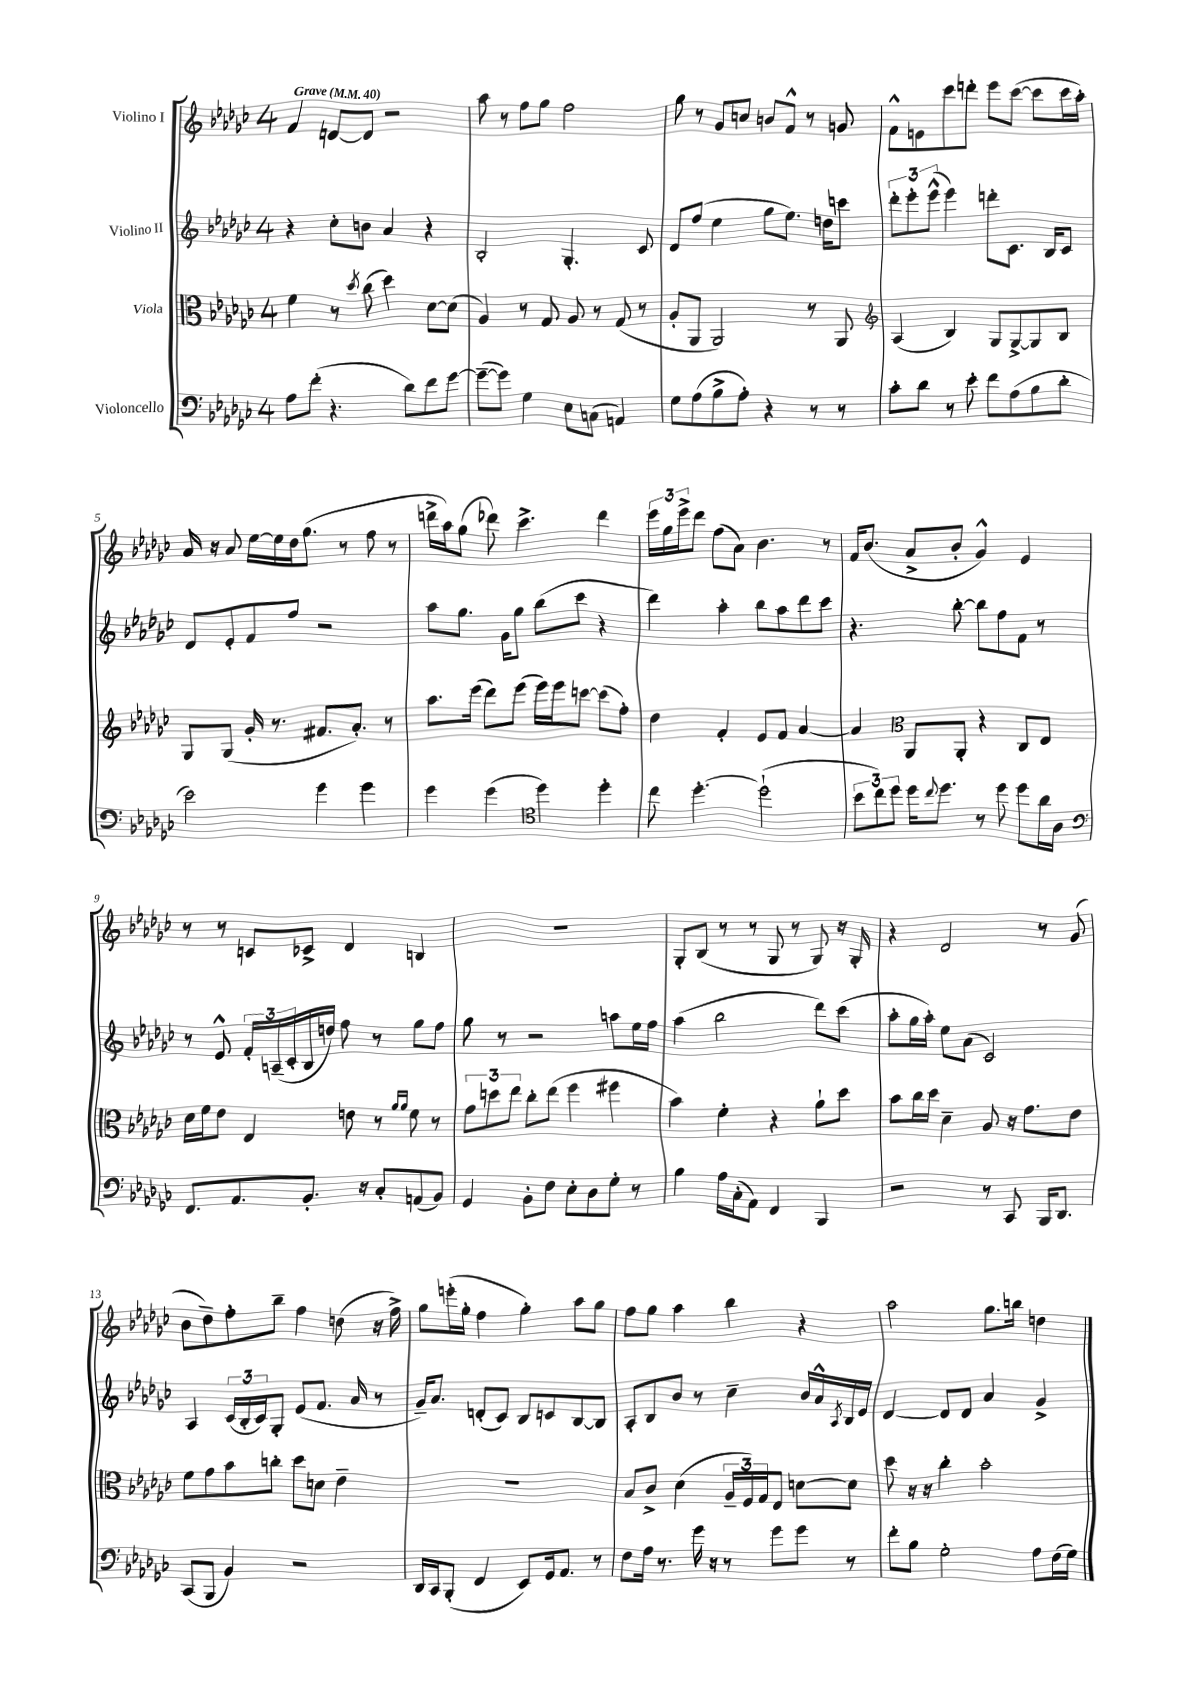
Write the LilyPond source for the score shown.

<<
\new StaffGroup <<
\new Staff = "s0" \with { instrumentName = "Violino I" } {
    \clef treble \key ges \major \once \override Staff.TimeSignature.style = #'single-digit \time 4/4 \tempo "Grave" 4 = 40
    f'4 d'8~ d'8 r2 |
    aes''8 r8 f''8 ges''8 f''2 |
    ges''8 r8 ges'8 c''8 b'8 f'8-^ r8 g'8 |
    f'8-^ e'8 ces'''8 d'''8-. ees'''8 ces'''8~( ces'''8 ces'''16 aes''16-.) |
    aes'16 r16 aes'8 ees''16~ ees''16 des''16 ges''8.( r8 f''8 r8 |
    d'''16-> aes''16) ges''8( des'''8) ces'''4.-> des'''4 |
    \tuplet 3/2 { ees'''16 ges''16 ees'''16-> } des'''8 f''8( aes'8) bes'4. r8 |
    f'16 bes'8.( aes'8-> bes'8-. ges'4-^) ees'4 |
    r8 r8 c'8 ces'8-> des'4 b4 |
    R1 |
    ges8-. bes8( r8 r8 ges8 r8 ges8) r16 ges16-. |
    r4 des'2 r8 ges'8( |
    bes'8 des''8--) f''8-. bes''8-- f''4 d''8( r16 f''16->) |
    ges''8 e'''16-.( ges''16-. f''4 ges''4-.) aes''8 ges''8 |
    f''8 ges''8 aes''4 bes''4 r4 |
    aes''2 ges''8. b''16 d''4 \bar "|." |
}
\new Staff = "s1" \with { instrumentName = "Violino II" } {
    \clef treble \key ges \major \once \override Staff.TimeSignature.style = #'single-digit \time 4/4
    r4 ces''8-. b'8 aes'4 r4 |
    bes2-. ges4.-. ces'8 |
    des'8 f''8( ees''4 ges''8 ees''8.) d''16 c'''8 |
    \tuplet 3/2 { des'''8-. ees'''8-. ees'''8-^( } ees'''4) d'''8-. ces'8. bes16 ces'8 |
    des'8 ees'8-. f'8 f''8 r2 |
    aes''8 ges''8. ges'16 ges''8 bes''8( ces'''8 r4 |
    des'''4) aes''4-. bes''8 aes''8 des'''8 ces'''8 |
    r4. bes''8~-. bes''8 f''8 f'8 r8 |
    r8 ees'8-^ \tuplet 3/2 { f'16-. a16--( ces'16-. } bes16 d''16) f''8 r8 ges''8 f''8 |
    ges''8 r8 r2 a''8 ees''16 f''16 |
    aes''4( bes''2 des'''8) ces'''8( |
    aes''8-. ges''16 aes''16-.) ees''8 aes'8( ces'2) |
    aes4 \tuplet 3/2 { ces'16( bes16-. ces'16) } ges8-. ees'8( f'8. aes'16 r8 |
    ges'16--) aes'8. d'8-.( ces'8) bes8 c'8 bes8~ bes8 |
    aes8-. bes8 bes'8 r8 ces''4-- bes'16 aes'16-^ \acciaccatura { aes8 } bes16 ees'16 |
    des'4~ des'8 des'8 aes'4 ges'4-> \bar "|." |
}
\new Staff = "s2" \with { instrumentName = "Viola" } {
    \clef alto \key ges \major \once \override Staff.TimeSignature.style = #'single-digit \time 4/4
    f'4 r8 \acciaccatura { des''8 } ces''8( des''4) des'8~ des'8( |
    aes4) r8 ges8 aes8 r8 ges8( r8 |
    aes8-. aes,8 aes,2) r8 aes,8 |
    \clef treble aes4( bes4) ges8 ges8~-> ges8 bes8 |
    ges8 ges8( ges'16-. r8. fis'8. aes'8.-.) r8 |
    aes''8. ees'''16( des'''8) ees'''8( ees'''16) ees'''16 c'''8~ c'''8( f''8-.) |
    des''4 f'4-. ees'8 f'8 aes'4~ |
    aes'4 \clef alto aes,8 aes,8-. r4 ces8 ees8 |
    des'16 f'16 ees'8 ees4 e'8 r8 \grace { aes'16 aes'16 } f'8 r8 |
    \tuplet 3/2 { ges'8 d''8 ees''8 } ces''8-. ees''8( f''4 fis''4 |
    bes'4) f'4-. r4 aes'8-! des''8 |
    bes'8 ces''16 des''16 des'4-- aes8 r16 ges'8. ees'8 |
    f'8 ges'8 bes'8 c''8-. des''8 d'8 ees'4-- |
    r1 |
    bes8 ces'8-> des'4( \tuplet 3/2 { aes16-- f16) ges16 } ees8 d'8~ d'8 |
    des''8 r16 r16 ces''4-. bes'2-. \bar "|." |
}
\new Staff = "s3" \with { instrumentName = "Violoncello" } {
    \clef bass \key ges \major \once \override Staff.TimeSignature.style = #'single-digit \time 4/4
    aes8 f'8-.( r4. des'8) f'8 ges'8~ |
    ges'8~--( ges'8) ges4 ees8 c8( a,4) |
    ges8 aes8( bes8-> aes8-.) r4 r8 r8 |
    ces'8-. des'8 r8 ees'8-. f'8 aes8( bes8 des'8-. |
    ees'2) ges'4 ges'4 |
    ges'4 ges'4( \clef tenor des''4) des''4-. |
    ces''8 des''4.~-. des''2-!( |
    \tuplet 3/2 { bes'8 ces''8) des''8 } des''16 \appoggiatura { ces''8 } des''8. r8 des''8 des''8 aes'16 aes16 |
    \clef bass f,8. aes,8. bes,8.-. r16 ces8-. a,8( bes,8) |
    ges,4 bes,8-. f8 ees8-. des8 ges8-. r8 |
    bes4 aes16 ces16-.( aes,8) f,4 bes,,4 |
    r2 r8 ces,8 bes,,16 des,8. |
    ces,8( bes,,8 bes,4) r2 |
    des,16 ces,16 bes,,8-.( f,4 ees,8) ges,16 aes,8. r8 |
    f8 aes16 r8. ges'16 r16 r8 ges'8 ges'8 r8 |
    f'8-. bes8 ges2-. aes8 f16( ges16) \bar "|." |
}
>>
>>
